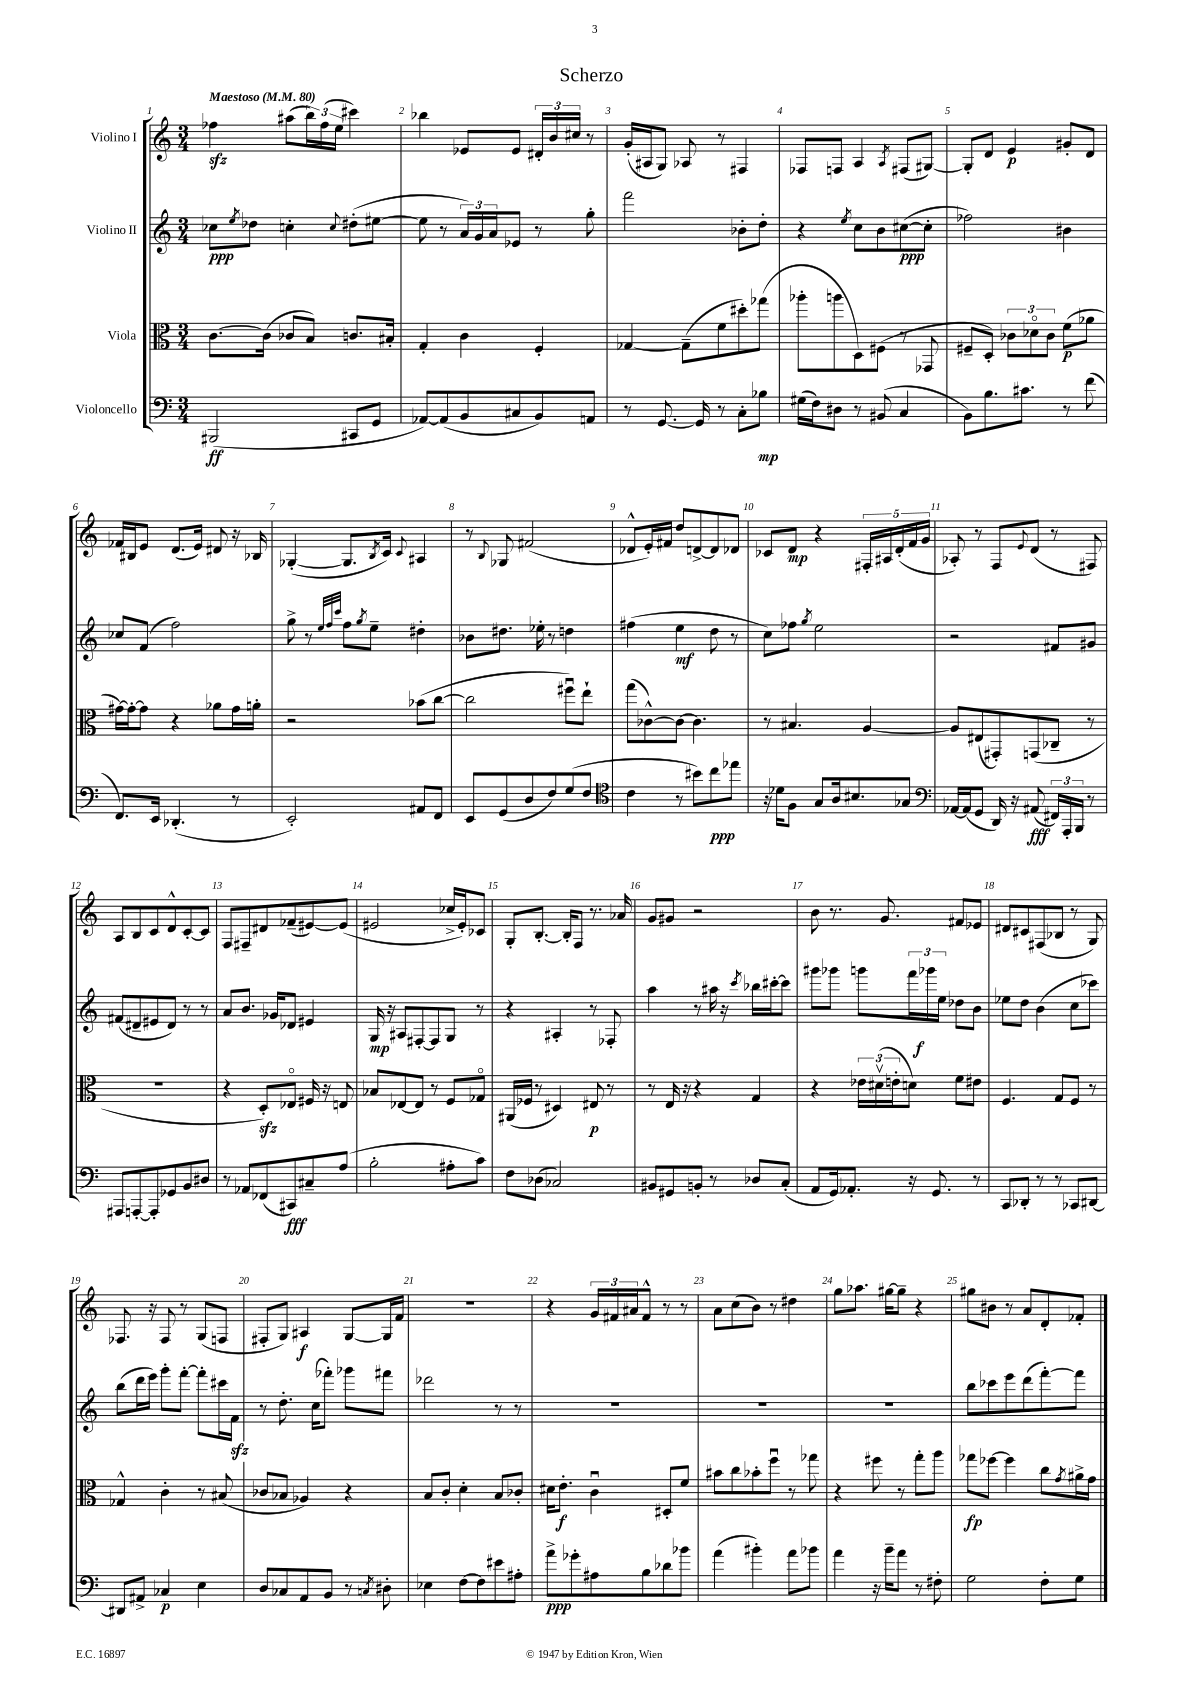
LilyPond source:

\header { title = "Scherzo" }
<<
\new StaffGroup <<
\new Staff = "s0" \with { instrumentName = "Violino I" } {
    \clef treble \key c \major \numericTimeSignature \time 3/4 \tempo "Maestoso" 4 = 80
    fes''4\sfz ais''8( \tuplet 3/2 { b''16) fes''16( e''16 } cis'''4) |
    bes''4 ees'8 ees'8 \tuplet 3/2 { dis'16-. b'16 cis''16 } r8 |
    g'16-.( ais16 g8) aes8 r8 fis4 |
    fes8 f8 a4 \acciaccatura { a8 } fis8( gis8~) |
    gis8-. d'8 e'4\p gis'8-. d'8 |
    fes'16 bis16 e'8 d'8.( e'16) dis'8 r16 bes16 |
    ges4~-.( ges8. \acciaccatura { b8 } c'16) \appoggiatura { c'8 } ais4 |
    r8 \appoggiatura { b8 } ges8 fis'2( |
    des'8-^ e'16-.) fis'16 d''8 d'8~-> d'8 des'8 |
    ces'8 d'8\mp r4 \tuplet 5/4 { fis16-. ais16 d'16-.( f'16 g'16 } |
    aes8-.) r8 f8 \appoggiatura { e'8 } d'8( r8 fis8) |
    a8 b8 c'8 d'8-^ c'8~-. c'8 |
    f8 fis8-- dis'8 fes'8--( eis'8~) eis'8( |
    eis'2 ces''16-> eis'16-.) ces'8 |
    g8-. b8.~-. b16-. f8 r8. aes'16 |
    g'8 gis'8 r2 |
    b'8 r8. g'8. fis'8 ees'8 |
    dis'8 cis'8 fis8( bes8 r8 g8) |
    fes8. r16 fes8 r8 g8( f8 |
    fis8-. g8) ais4\f g8~ g16 f'16 |
    R2. |
    r4 \tuplet 3/2 { g'16 fis'16 ais'16 } fis'8-^ r8 r8 |
    a'8 c''8( b'8) r8 dis''4 |
    g''8 aes''8. gis''16~ gis''8-- r4 |
    gis''8 bis'8 r8 a'8 d'8-. fes'8-. \bar "|." |
}
\new Staff = "s1" \with { instrumentName = "Violino II" } {
    \clef treble \key c \major \numericTimeSignature \time 3/4
    ces''8\ppp \acciaccatura { e''8 } des''8 c''4-. \appoggiatura { c''8 } dis''8-.( eis''8~ |
    eis''8 r8 \tuplet 3/2 { a'16) g'16 a'16 } ees'8 r8 g''8-. |
    f'''2 bes'8-. d''8-. |
    r4 \acciaccatura { e''8 } c''8 b'8 cis''8~\ppp( cis''8-. |
    fes''2) bis'4 |
    ces''8 f'8( f''2) |
    g''8-> r8 \grace { e''32 f''32 c'''32 } f''8 \acciaccatura { g''8 } e''8-- dis''4-. |
    bes'8 dis''8. ees''16-. r8 d''4 |
    fis''4( e''4\mf d''8 r8 |
    c''8) fes''8 \acciaccatura { g''8 } e''2 |
    r2 fis'8 gis'8 |
    fis'8( dis'8-- eis'8 dis'8) r8 r8 |
    a'8 b'8. ges'16 des'8 eis'4 |
    g16\mp r16 ais8 fis8~-. fis8 g8 r8 |
    r4 ais4-. r8 fes8-. |
    a''4 r8 ais''16 r16 \acciaccatura { c'''8 } bes''16 cis'''16~-. cis'''8 |
    gis'''8 ges'''8 g'''8 \tuplet 3/2 { f'''16 ges'''16\f e''16 } des''8 b'8 |
    ees''8 d''8 b'4( c''8 ces'''8) |
    b''8( d'''16 e'''16) g'''8-. f'''8~-. f'''8-. cis'''16 f'16\sfz |
    r8 d''8.-. c''16( fes'''8-.) ges'''8 fis'''8 |
    des'''2 r8 r8 |
    R2. |
    R2. |
    R2. |
    b''8 ces'''8 e'''8 d'''8( f'''8~-.) f'''8 \bar "|." |
}
\new Staff = "s2" \with { instrumentName = "Viola" } {
    \clef alto \key c \major \numericTimeSignature \time 3/4
    c'8.~ c'16( ces'8 b8) c'8. bis16-. |
    g4-. c'4 f4-. |
    ges4~ ges8--( f'8 dis''8-.) ges''8( |
    aes''8-. a''8 d8) fis8( r8 ges,8 |
    fis8-- d8-.) \tuplet 3/2 { ces'8 des'8\flageolet ces'8 } f'8\p( aes'8 |
    gis'16~) gis'16~-. gis'8 r4 aes'8 gis'16 a'16-. |
    r2 bes'8( c''8~ |
    c''2 fis''8\downbow) e''8-! |
    g''8( ces'8~-^) ces'8~ ces'4. |
    r8 bis4. a4~ |
    a8 eis8( gis,8-.) g,8( ces8-- r8 |
    R2. |
    r4 d8-.\sfz) ees8\flageolet fis16 r16 e8 |
    bes8 ees8~ ees8 r8 f8 ges8\flageolet |
    ais,16( fes16 r8 dis4) eis8\p r8 |
    r8 e16 r16 r4 g4 |
    r4 \tuplet 3/2 { ees'16 dis'16\upbow( e'16-. } d'8) f'8 eis'8 |
    f4. g8 f8 r8 |
    ges4-^ c'4-. r8 bis8( |
    ces'8 bes8 aes4) r4 |
    b8 c'8-. d'4-. b8 ces'8-. |
    dis'16 e'8.-.\f c'4\downbow dis8-. f'8 |
    bis'8 c''8 bes'8-. f''8\downbow r8 ges''8 |
    r4 fis''8 r8 g''8-. a''8 |
    ges''8\fp fes''8~ fes''4 c''8 \acciaccatura { g'8 } ais'16-> g'16 \bar "|." |
}
\new Staff = "s3" \with { instrumentName = "Violoncello" } {
    \clef bass \key c \major \numericTimeSignature \time 3/4
    bis,,2\ff( cis,8 g,8 |
    aes,8~) aes,8( b,8 cis8 b,8) a,8 |
    r8 g,8.~ g,16 r8 c8-. bes8\mp |
    gis16( f16) dis8 r8 bis,8( c4 |
    b,8) b8. cis'8. r8 f'8( |
    f,8.) e,16 des,4.-.( r8 |
    e,2-.) ais,8 f,8 |
    e,8 g,8( d8 f8) g8( f8 |
    \clef tenor c'4 r8 bis'8) c''8\ppp ees''8 |
    r16 des'16 f8 g8 a16 bis8. ges8 |
    \clef bass aes,16~ aes,16( g,8 d,16) r16 ais,8\fff( \tuplet 3/2 { fis,16) a,,16-. b,,16 } r8 |
    ais,,8 a,,8~-. a,,8-. ges,8 b,8 dis8 |
    r8 aes,8 fes,8( cis,8\fff) cis8-- a8( |
    b2-. ais8-. c'8) |
    f8 des8( ces2) |
    bis,8 gis,8 b,8-. r8 des8 c8-.( |
    a,8 g,16) aes,8.-. r16 g,8. r8 |
    c,8 des,8-. r8 r8 ces,8 dis,8~ |
    dis,8 ais,8-> ces4\p e4 |
    d8 ces8 a,8 b,8 r8 \acciaccatura { c8 } dis8-. |
    ees4 f8~ f8 eis'8 ais8-. |
    a'8->\ppp ges'8-. ais8 b8 des'8 bes'8 |
    a'4( bis'4-.) a'8 bes'8 |
    a'4 r16 b'16-- a'8 r8 fis8-. |
    g2 f8-. g8 \bar "|." |
}
>>
>>
\layout { \context { \Score \override BarNumber.break-visibility = ##(#f #t #t) barNumberVisibility = #all-bar-numbers-visible } }
